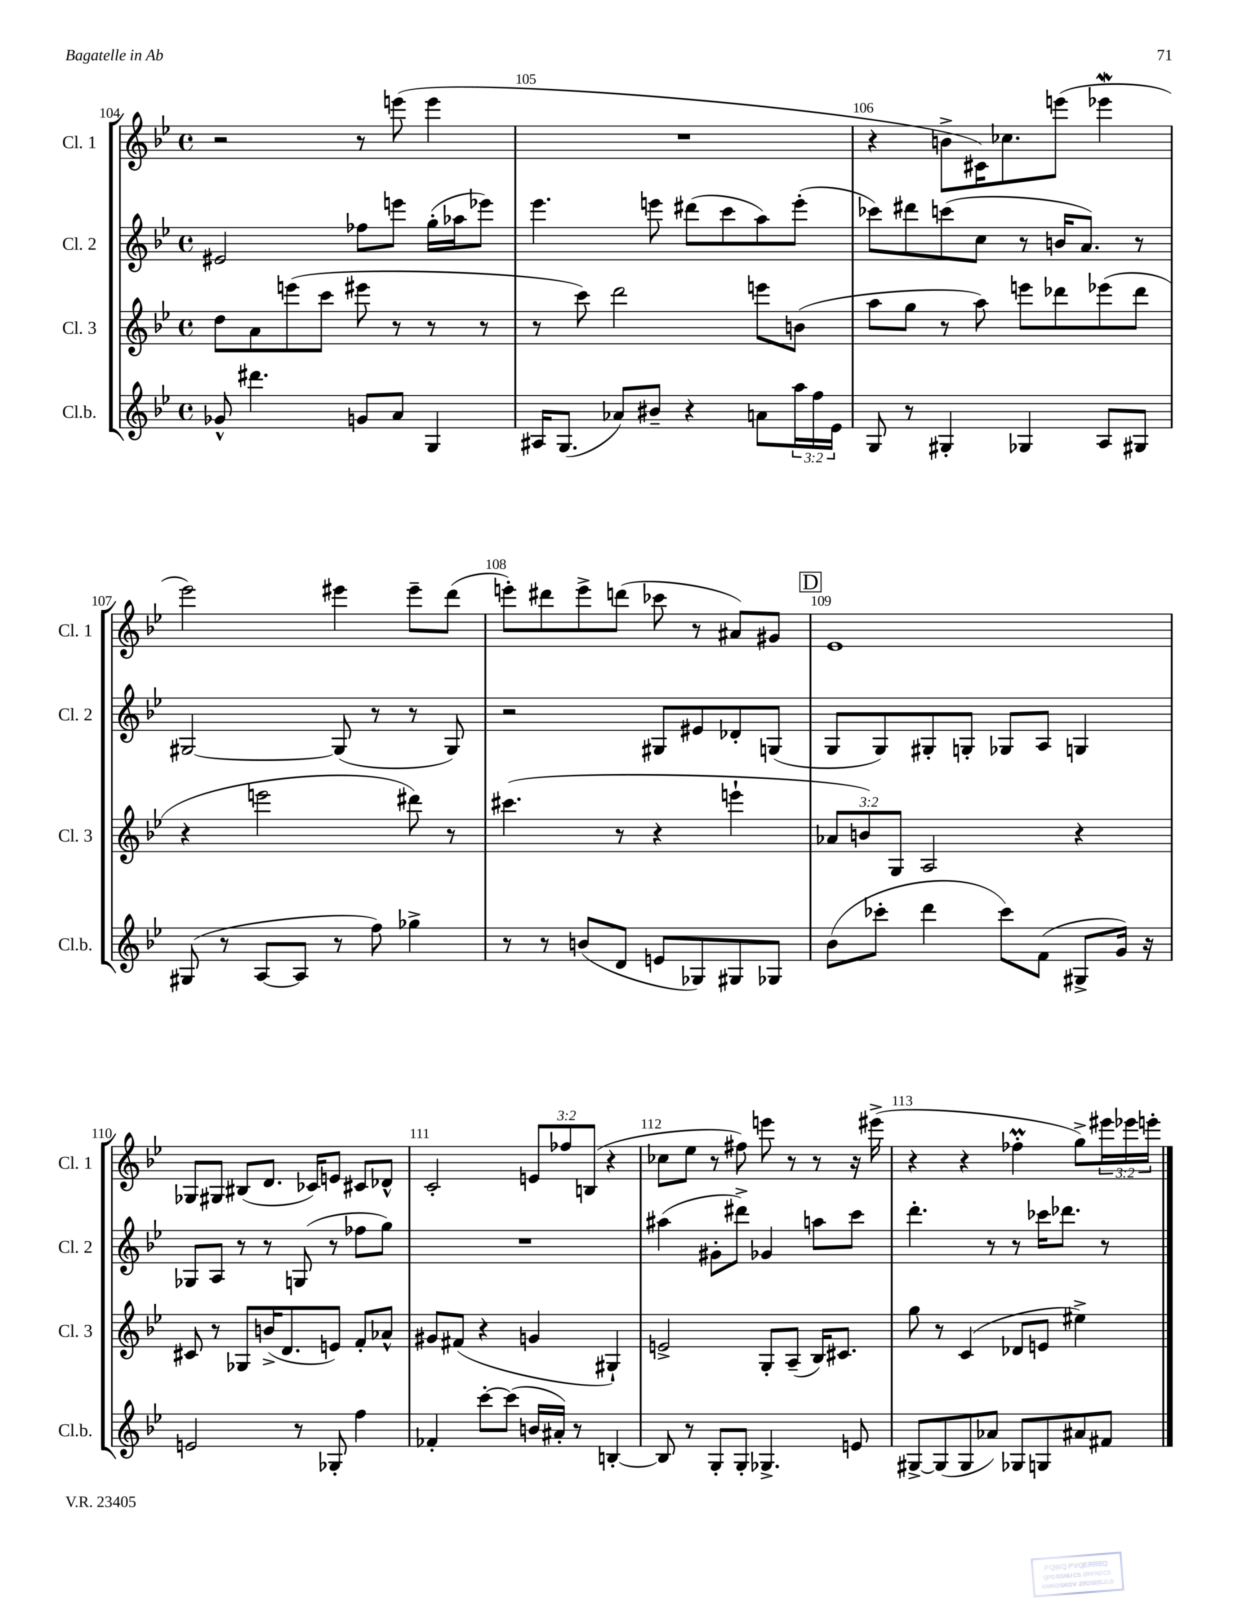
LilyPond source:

<<
\new StaffGroup <<
\new Staff = "s0" \with { instrumentName = "Cl. 1" shortInstrumentName = "Cl. 1" } {
    \clef treble \key bes \major \defaultTimeSignature \time 4/4 \override Staff.TupletNumber.text = #tuplet-number::calc-fraction-text
    r2 r8 e'''8( e'''4 |
    R1 |
    r4 b'8-> cis'16) ces''8. e'''8( ees'''4\mordent |
    ees'''2) eis'''4 eis'''8-- d'''8( |
    e'''8-.) dis'''8 e'''8-> d'''8( ces'''8 r8 ais'8) gis'8 |
    \mark \markup { \box "D" } ees'1 |
    ges8 gis8 bis8( d'8. ces'16) e'8 cis'8 des'8-^ |
    c'2-. \tuplet 3/2 { e'8 fes''8 b8( } r4 |
    ces''8 ees''8 r8 fis''8) e'''8 r8 r8 r16 eis'''16->( |
    r4 r4 fes''4-.\prall g''8->) \tuplet 3/2 { eis'''16 ees'''16 e'''16-. } \bar "|." |
}
\new Staff = "s1" \with { instrumentName = "Cl. 2" shortInstrumentName = "Cl. 2" } {
    \clef treble \key bes \major \defaultTimeSignature \time 4/4
    eis'2 fes''8 e'''8 g''16-.( aes''16 ees'''8) |
    ees'''4. e'''8 dis'''8( c'''8 a''8) e'''8-.( |
    ces'''8) dis'''8 c'''8( c''8 r8 b'16 a'8.) r8 |
    gis2~ gis8( r8 r8 gis8) |
    r2 gis8 eis'8 des'8-. g8( |
    \mark \markup { \box "D" } g8 g8) gis8-. g8-. ges8 a8 g4 |
    ges8 a8 r8 r8 g8( r8 fes''8 g''8) |
    R1 |
    ais''4( gis'8-. dis'''8->) ges'4 a''8 c'''8 |
    d'''4.-. r8 r8 ces'''16 des'''8. r8 \bar "|." |
}
\new Staff = "s2" \with { instrumentName = "Cl. 3" shortInstrumentName = "Cl. 3" } {
    \clef treble \key bes \major \defaultTimeSignature \time 4/4 \override Staff.TupletNumber.text = #tuplet-number::calc-fraction-text
    d''8 a'8 e'''8( c'''8 eis'''8 r8 r8 r8 |
    r8 c'''8) d'''2 e'''8 b'8( |
    a''8 g''8 r8 a''8) e'''8 des'''8 ees'''8( des'''8 |
    r4 e'''2 dis'''8) r8 |
    cis'''4.( r8 r4 e'''4-! |
    \mark \markup { \box "D" } \tuplet 3/2 { aes'8 b'8) g8 } a2 r4 |
    cis'8 r8 ges8 b'16->( d'8. e'8) f'8-. aes'8-^ |
    gis'8 fis'8( r4 g'4 gis4-!) |
    e'2-> g8-. a8--( bes16) cis'8. |
    g''8 r8 c'4( des'8 e'8 eis''4->) \bar "|." |
}
\new Staff = "s3" \with { instrumentName = "Cl.b." shortInstrumentName = "Cl.b." } {
    \clef treble \key bes \major \defaultTimeSignature \time 4/4 \override Staff.TupletNumber.text = #tuplet-number::calc-fraction-text
    ges'8-^ dis'''4. g'8 a'8 g4 |
    ais16 g8.( aes'8) bis'8-- r4 a'8 \tuplet 3/2 { a''16 f''16 ees'16 } |
    g8 r8 gis4-. ges4 a8 gis8 |
    gis8( r8 a8~ a8 r8 f''8) ges''4-> |
    r8 r8 b'8( d'8 e'8 ges8) gis8 ges8 |
    \mark \markup { \box "D" } bes'8( ces'''8-. d'''4 ces'''8) f'8( gis8-> g'16) r16 |
    e'2 r8 ges8-. f''4 |
    fes'4-. c'''8~-. c'''8( b'16 ais'16-.) r8 b4~-. |
    b8 r8 g8-. g8-. ges4.-> e'8 |
    gis8~-> gis8( gis8 aes'8) ges8 g8 ais'8 fis'8 \bar "|." |
}
>>
>>
\layout { \context { \Score currentBarNumber = #104 \override BarNumber.break-visibility = ##(#f #t #t) barNumberVisibility = #all-bar-numbers-visible } }
